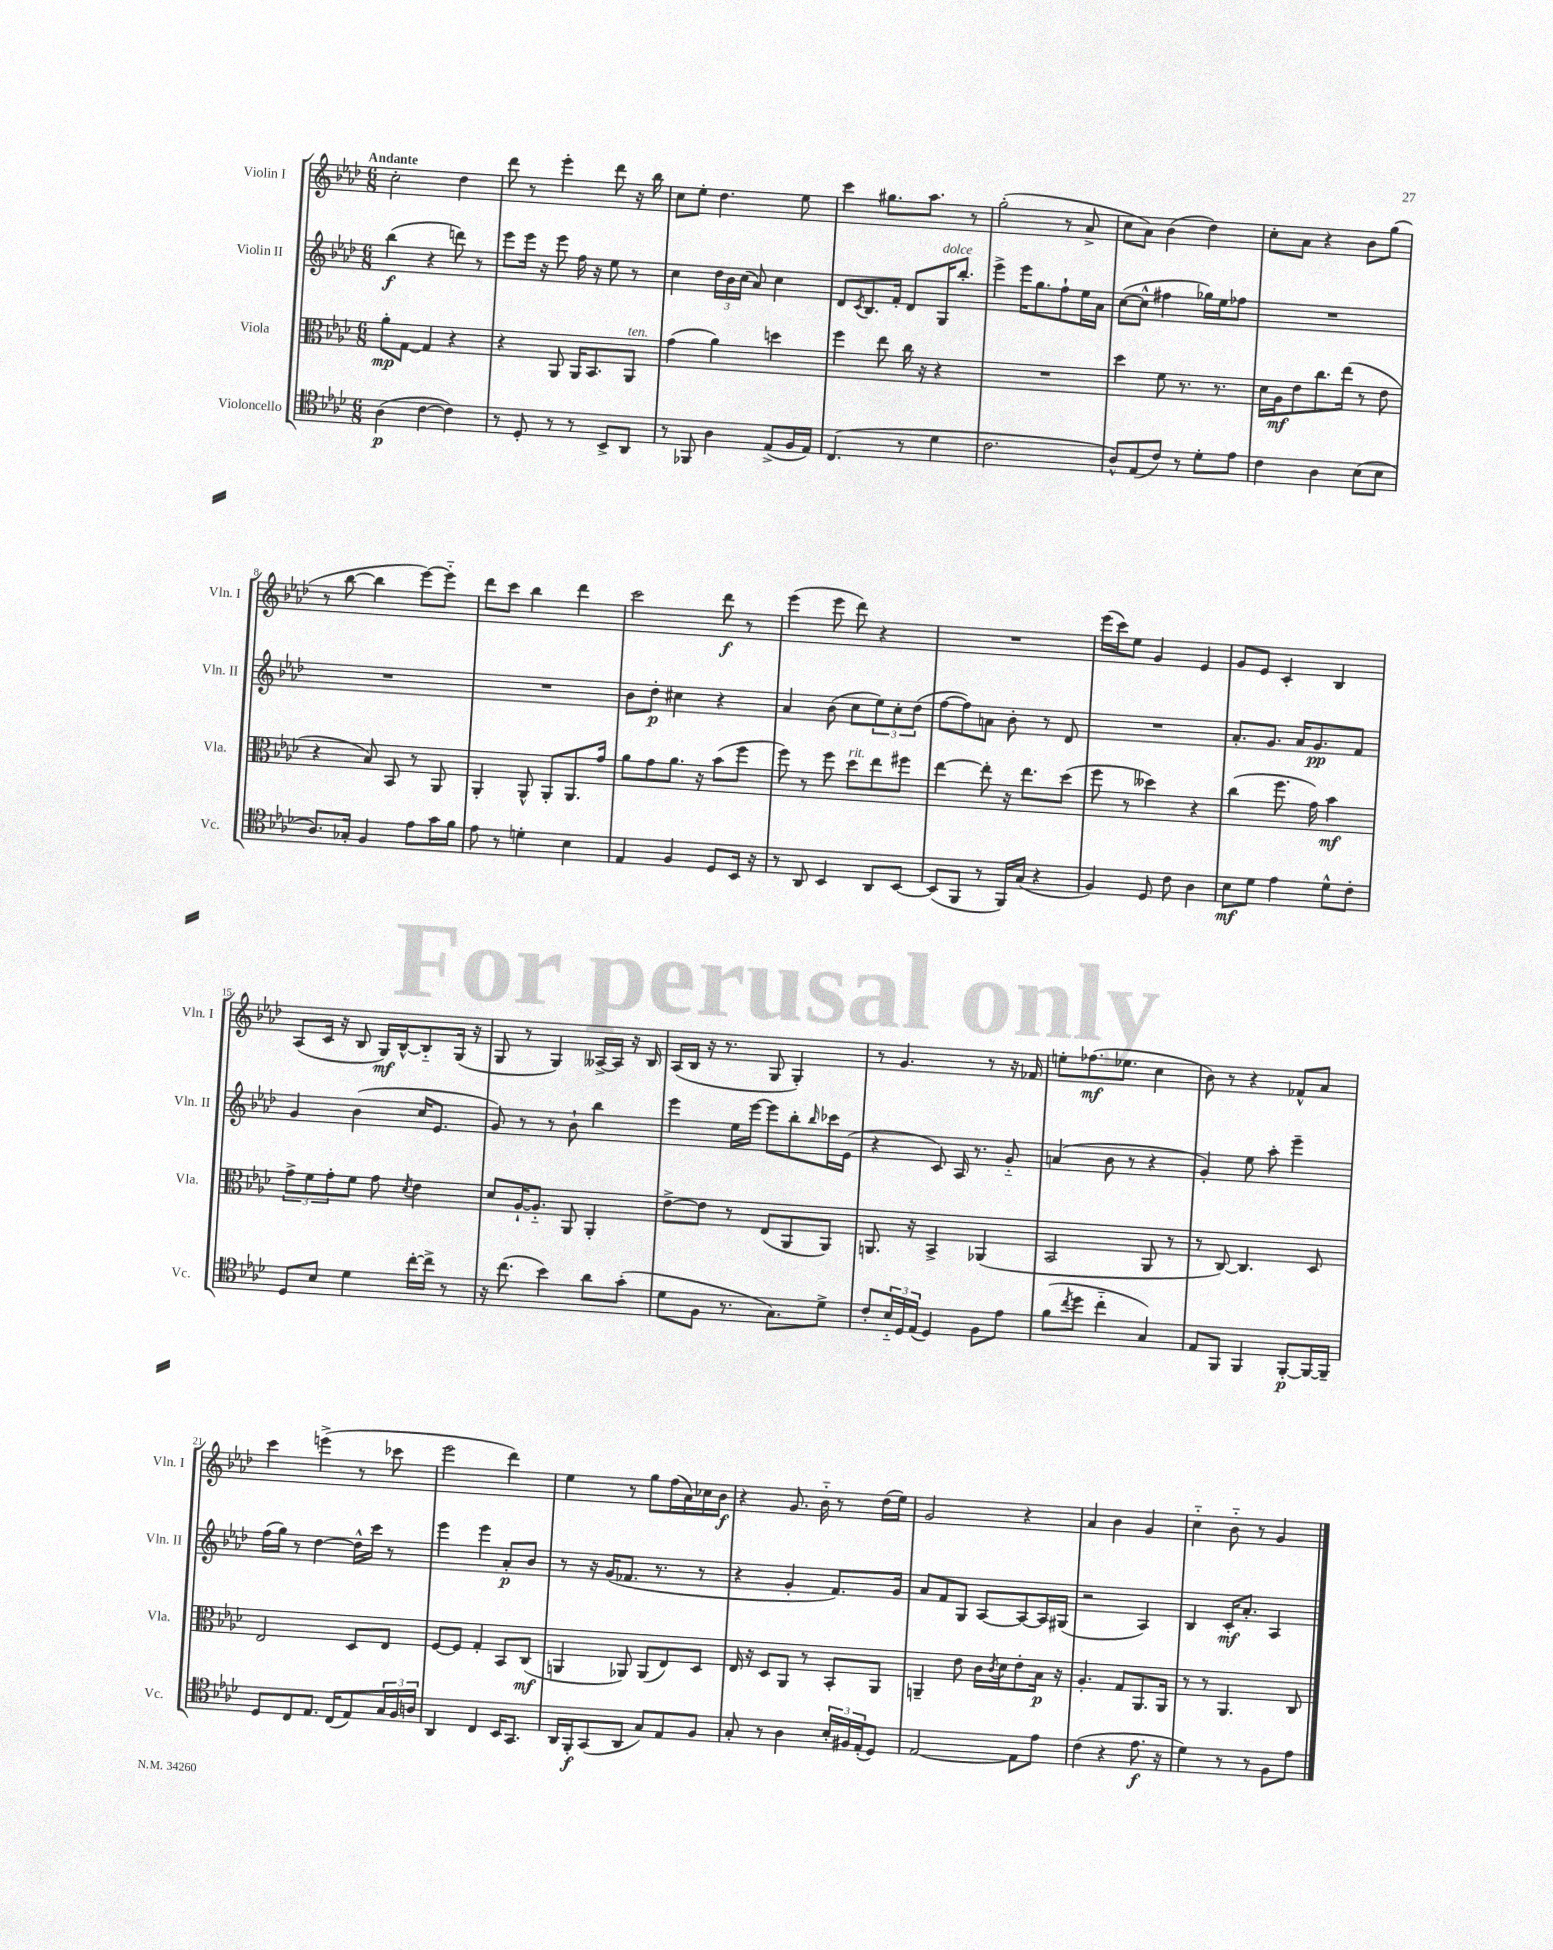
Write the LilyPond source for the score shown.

<<
\new StaffGroup <<
\new Staff = "s0" \with { instrumentName = "Violin I" shortInstrumentName = "Vln. I" } {
    \clef treble \key aes \major \numericTimeSignature \time 6/8 \tempo "Andante"
    c''2-. des''4 |
    des'''8 r8 ees'''4-. des'''8 r16 bes''16 |
    c''8 ees''8-. des''4. ees''8 |
    c'''4 gis''8. aes''8. r8 |
    g''2-.( r8 aes'8-> |
    c''8 aes'8) bes'4( des''4) |
    c''8-. aes'8 r4 bes'8 g''8( |
    r8 bes''8~ bes''4 ees'''8~) ees'''8-_ |
    des'''8 c'''8 bes''4 des'''4 |
    c'''2 des'''8\f r8 |
    ees'''4( ees'''8 des'''8) r4 |
    R2. |
    ees'''16( c'''16) ees''8 g'4 ees'4 |
    g'8 ees'8 c'4-. bes4 |
    aes8( c'16 r16 bes8 g16\mf) bes16~-^ bes8-_ g16( r16 |
    g8 r8 g4) aeses16~-> aeses16 r16 bes16 |
    aes16( bes16 r16 r8. g8 g4-.) |
    r8 g'4. r8 r16 fes'16 |
    e''8-. fes''8.\mf( ees''8. c''4 |
    bes'8) r8 r4 fes'8-^ aes'8 |
    c'''4 e'''4->( r8 ces'''8 |
    ees'''2 des'''4) |
    ees''4 r8 g''8 f''16( aes'16) ces''16 bes'16\f |
    r4 g'8. bes'16-_ r8 des''16( ees''16) |
    g'2 r4 |
    aes'4 bes'4 g'4 |
    c''4-_ bes'8-_ r8 g'4 \bar "|." |
}
\new Staff = "s1" \with { instrumentName = "Violin II" shortInstrumentName = "Vln. II" } {
    \clef treble \key aes \major \numericTimeSignature \time 6/8
    bes''4\f( r4 d'''8) r8 |
    ees'''8 ees'''16 r16 ees'''8 f''16 r16 ees''8 r8 |
    c''4 \tuplet 3/2 { des''16 bes'16 c''16( } aes'8) c''4 |
    des'8 \acciaccatura { c'8 } bes8. f'16-. des'8 g16^\markup { \italic "dolce" } bes''8.-. |
    ees'''4-> ees'''16 g''8. f''8-! ees''16 aes'16 |
    c''8~( c''8-^ fis''4 ges''16) ees''16 fes''8 |
    R2. |
    R2. |
    R2. |
    bes'8 des''8-.\p cis''4 r4 |
    aes'4 bes'8( c''8 \tuplet 3/2 { ees''8) c''8-. des''8( } |
    f''8~ f''8) a'8 bes'8-. r8 des'8 |
    R2. |
    aes'8.-. g'8. aes'16 g'8.\pp f'8 |
    g'4 bes'4( c''16 ees'8. |
    g'8) r8 r8 bes'8-! bes''4 |
    ees'''4 ees''16 ees'''16~ ees'''8 bes''8-. \grace { bes''16 } ces'''16 ees'16( |
    r4 c'8) aes16 r8. g'8-_ |
    a'4( bes'8 r8 r4 |
    g'4-.) ees''8 aes''8-. ees'''4-- |
    f''16( g''16) r8 des''4~ des''16-^ c'''16 r8 |
    ees'''4 ees'''4 aes'8-.\p bes'8 |
    r8 r16 g'16( fes'8. r8. r8 |
    r4 g'4-. f'8.) g'16 |
    aes'8 f'8 g8 aes8~ aes8~ aes16 gis16( |
    r2 aes4) |
    bes4 c'16-.\mf aes'8.-. aes4 \bar "|." |
}
\new Staff = "s2" \with { instrumentName = "Viola" shortInstrumentName = "Vla." } {
    \clef alto \key aes \major \numericTimeSignature \time 6/8
    aes'8-.\mp g8~ g4 r4 |
    r4 aes,8 aes,16 bes,8. aes,8^\markup { \italic "ten." } |
    g'4( aes'4) d''4 |
    f''4 ees''8 c''16 r16 r4 |
    R2. |
    des''4 f'8 r8. r8. |
    des'16 aes16\mf ees'8 c''8. ees''16( r8 ees'8 |
    r4 bes8) bes,8 r8 aes,8 |
    aes,4-. aes,8-^ aes,8-. aes,8. g'16 |
    aes'8 g'8 aes'8. r16 bes'8( f''8 |
    f''8) r8 f''8 des''8^\markup { \italic "rit." } ees''8 fis''8 |
    ees''4~ ees''8-. r16 ees''8. des''8( |
    f''8 r8 deses''4) r4 |
    c''4( f''8. g'16) bes'4\mf |
    \tuplet 3/2 { g'8-> f'8 g'8-. } f'8 g'8 \acciaccatura { des'8 } ees'4 |
    des'8 aes16~-! aes8.-_ aes,8 aes,4-. |
    ees'8~-> ees'8 r8 ees8( aes,8 aes,8) |
    a,8. r16 bes,4-> aes,4( |
    bes,2 aes,8 r8 |
    r8 c8~) c4. des8 |
    ees2 des8 ees8 |
    f8~ f8 g4-. bes,8 c8\mf( |
    a,4 aes,8) aes,8( ees8) des8 |
    ees16 r16 des8 aes,8 r8 bes,8-. aes,8 |
    a,4-- ees'8 c'16 \acciaccatura { c'8 } des'16 ees'8-. bes16\p r16 |
    aes4.-. g8 aes,8. aes,16 |
    r8 r8 aes,4. c8 \bar "|." |
}
\new Staff = "s3" \with { instrumentName = "Violoncello" shortInstrumentName = "Vc." } {
    \clef tenor \key aes \major \numericTimeSignature \time 6/8
    aes4\p( c'4~ c'4) |
    r8 des8-. r8 r8 bes,8-> aes,8 |
    r8 fes,8 aes4 ees8->( f16 ees16) |
    c4.( r8 des'4 |
    c'2. |
    aes8-^) ees8( c'8) r8 des'8-. ees'8 |
    c'4 aes4 bes8( bes8 |
    aes8.) ges16-. f4 ees'8 g'16 f'16 |
    ees'8 r8 d'4-. bes4 |
    ees4 f4 des8 bes,16 r16 |
    r8 aes,8 bes,4 aes,8 bes,8~ |
    bes,8( f,8 r8 f,16) g16( r4 |
    f4) des8 c'8 aes4 |
    bes8\mf des'8 ees'4 des'8-^ c'8-. |
    des8 bes8 des'4 c''16~-. c''16-> r8 |
    r16 c''8.( bes'4) aes'8 g'8-.( |
    des'8 f8 r8. g8.) des'8-> |
    c'8-. \tuplet 3/2 { bes16-_ des16 ees16( } des4) f8 ees'8 |
    f'8( \acciaccatura { c''8 } des''8 c''4-_ g4) |
    ees8 f,8 f,4 f,8~-.\p f,16~ f,16-- |
    des8 c8 ees8. c16( ees8) \tuplet 3/2 { g16 f16 a16 } |
    aes,4 c4 bes,16 g,8. |
    aes,16 f,16-.\f g,8( aes,8 g8) ees8 f8 |
    g8-. r8 aes4 \tuplet 3/2 { bes16-. fis16 ees16-.( } des8) |
    ees2~ ees8 ees'8 |
    c'4( r4 ees'8.\f r16 |
    des'4) r8 r8 f8 ees'8 \bar "|." |
}
>>
>>
